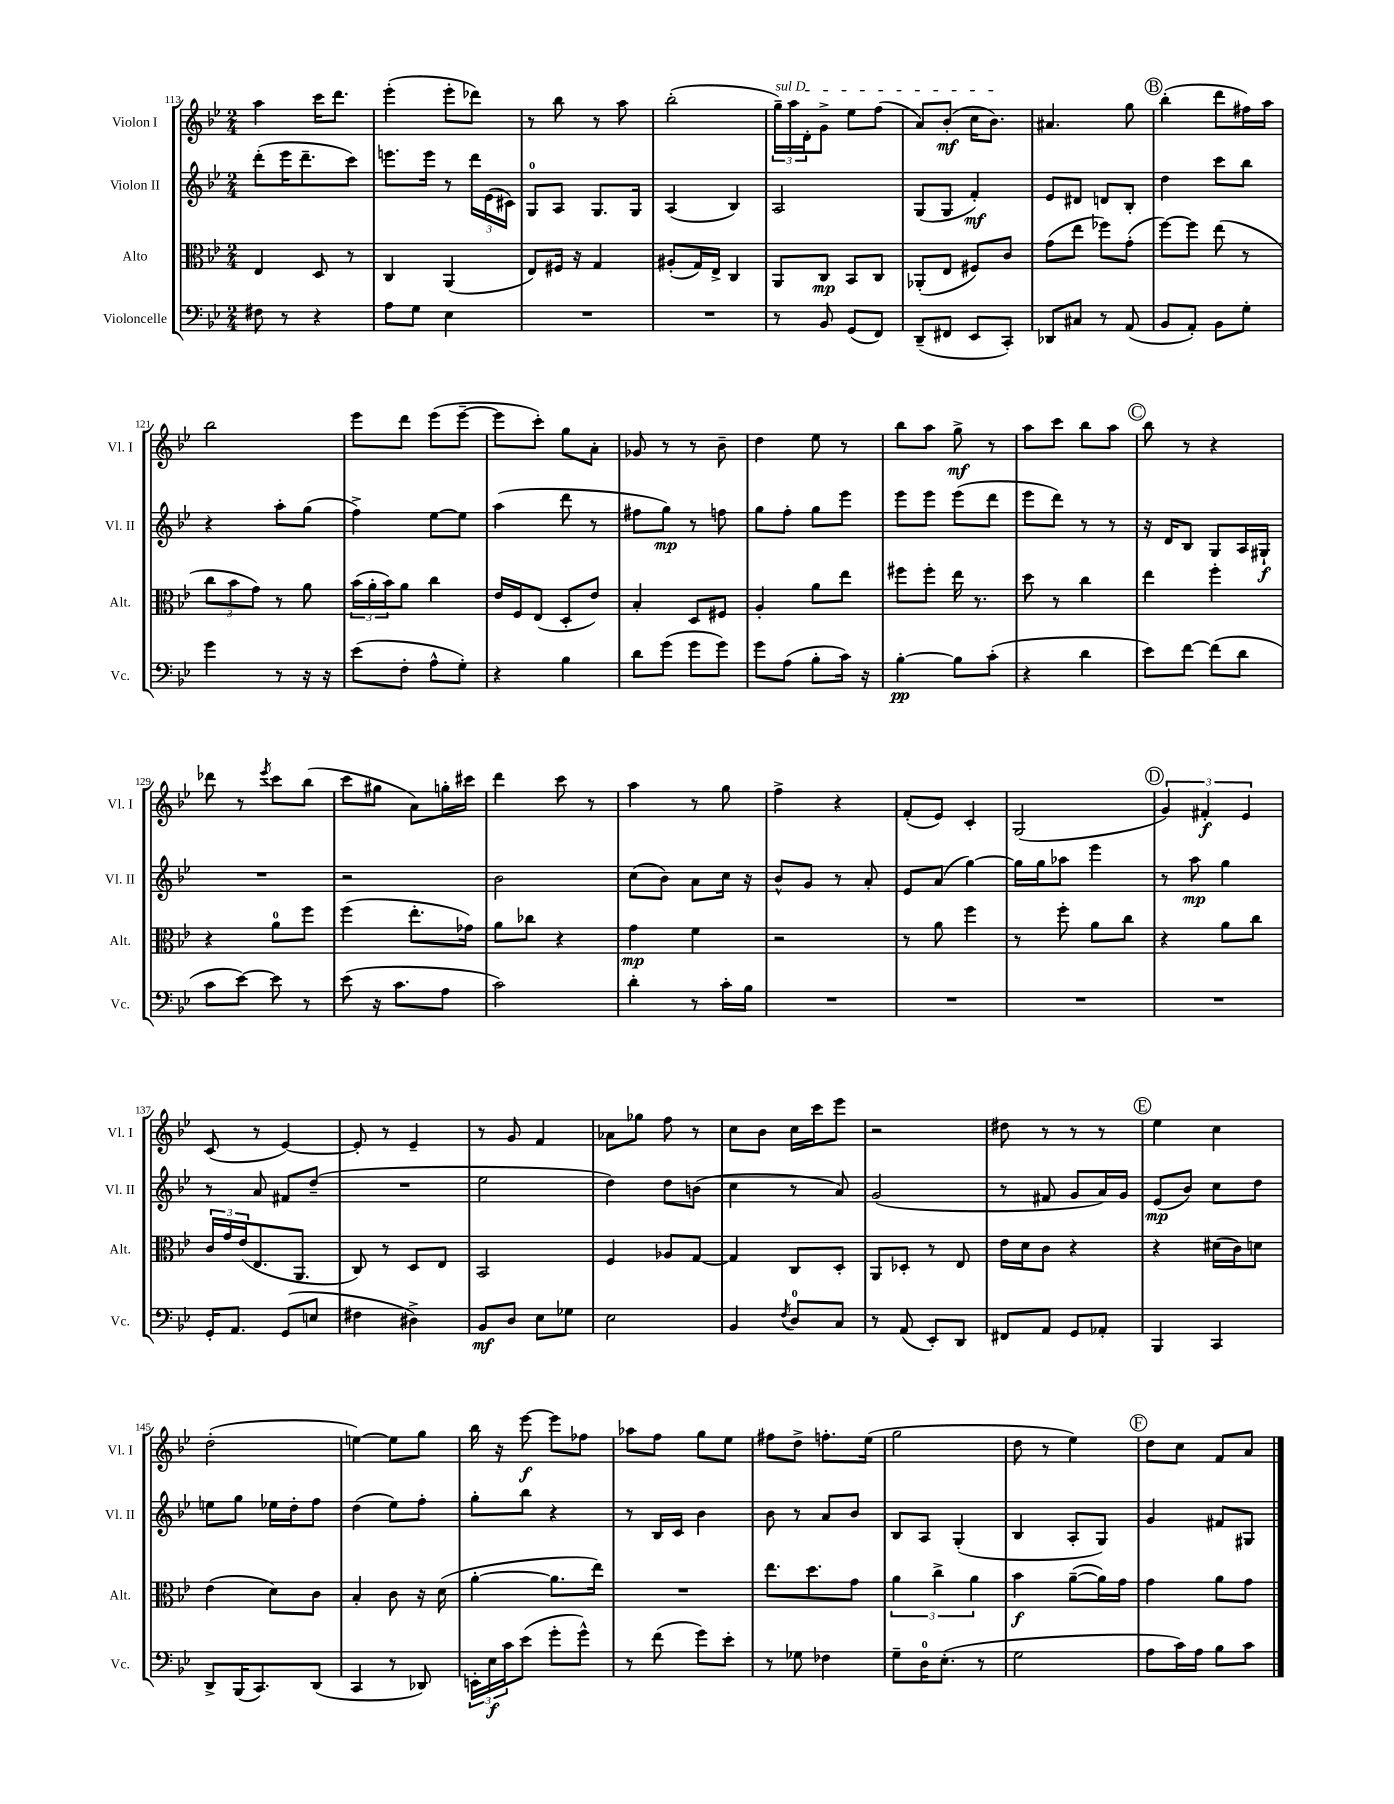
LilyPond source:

<<
\new StaffGroup <<
\new Staff = "s0" \with { instrumentName = "Violon I" shortInstrumentName = "Vl. I" } {
    \clef treble \key bes \major \numericTimeSignature \time 2/4
    a''4 c'''16 d'''8. |
    ees'''4-.( ees'''8-. des'''8) |
    r8 bes''8 r8 a''8 |
    bes''2-.( |
    \tuplet 3/2 { \once \override TextSpanner.bound-details.left.text = \markup { \italic "sul D" } g''16--\startTextSpan) a''16 d'16-. } g'8-> ees''8 f''8( |
    a'8) bes'8-.\mf( c''16 bes'8.\stopTextSpan) |
    ais'4. g''8 |
    \mark \markup { \circle "B" } bes''4-.( d'''8 fis''16) a''16 |
    bes''2 |
    ees'''8 d'''8 ees'''8( ees'''8~-- |
    ees'''8 c'''8-.) g''8 a'8-. |
    ges'8 r8 r8 bes'8-- |
    d''4 ees''8 r8 |
    bes''8 a''8 g''8->\mf r8 |
    a''8 c'''8 bes''8 a''8 |
    \mark \markup { \circle "C" } bes''8 r8 r4 |
    des'''8 r8 \acciaccatura { ees'''8 } c'''8 bes''8( |
    c'''8 gis''8 a'8) g''16-. cis'''16 |
    d'''4 c'''8 r8 |
    a''4 r8 g''8 |
    f''4-> r4 |
    f'8-.( ees'8) c'4-. |
    g2( |
    \mark \markup { \circle "D" } \tuplet 3/2 { g'4) fis'4-.\f ees'4 } |
    c'8( r8 ees'4~) |
    ees'8-. r8 ees'4-- |
    r8 g'8 f'4 |
    aes'8 ges''8 f''8 r8 |
    c''8 bes'8 c''16 c'''16 ees'''8 |
    r2 |
    dis''8 r8 r8 r8 |
    \mark \markup { \circle "E" } ees''4 c''4 |
    d''2-.( |
    e''4~) e''8 g''8 |
    bes''16 r16 ees'''8~\f ees'''8 fes''8 |
    aes''8 f''8 g''8 ees''8 |
    fis''8 d''8-> f''8.-. ees''16( |
    g''2 |
    d''8 r8 ees''4) |
    \mark \markup { \circle "F" } d''8 c''8 f'8 a'8 \bar "|." |
}
\new Staff = "s1" \with { instrumentName = "Violon II" shortInstrumentName = "Vl. II" } {
    \clef treble \key bes \major \numericTimeSignature \time 2/4
    d'''8-.( ees'''16 d'''8.-- c'''8) |
    e'''8. e'''16 r8 \tuplet 3/2 { d'''16 ees'16( cis'16) } |
    g8-0 a8 g8. g16 |
    a4( bes4) |
    a2 |
    g8( g8 f'4-.\mf) |
    ees'8 dis'8 d'8 bes8-. |
    \mark \markup { \circle "B" } d''4 c'''8 bes''8 |
    r4 a''8-. g''8( |
    f''4->) ees''8~ ees''8 |
    a''4( d'''8 r8 |
    fis''8 g''8\mp) r8 f''8 |
    g''8 f''8-. g''8 ees'''8 |
    ees'''8 ees'''8 ees'''8( d'''8 |
    ees'''8 d'''8) r8 r8 |
    \mark \markup { \circle "C" } r16 d'16 bes8 g8 a16 gis16-!\f |
    R2 |
    r2 |
    bes'2 |
    c''8( bes'8) a'8 c''16 r16 |
    bes'8-^ g'8 r8 a'8-. |
    ees'8 a'8( g''4~) |
    g''16 g''16 aes''8 ees'''4 |
    \mark \markup { \circle "D" } r8 a''8\mp g''4 |
    r8 a'8 fis'8 d''8--( |
    R2 |
    ees''2 |
    d''4) d''8 b'8( |
    c''4 r8 a'8) |
    g'2( |
    r8 fis'8 g'8 a'16) g'16 |
    \mark \markup { \circle "E" } ees'8\mp( bes'8) c''8 d''8 |
    e''8 g''8 ees''16 d''16-. f''8 |
    d''4( ees''8) f''8-. |
    g''8-. bes''8 r4 |
    r8 bes16 c'16 bes'4 |
    bes'8 r8 a'8 bes'8 |
    bes8 a8 g4-.( |
    bes4 a8-. g8) |
    \mark \markup { \circle "F" } g'4 fis'8 gis8 \bar "|." |
}
\new Staff = "s2" \with { instrumentName = "Alto" shortInstrumentName = "Alt." } {
    \clef alto \key bes \major \numericTimeSignature \time 2/4
    ees4 d8 r8 |
    c4 a,4( |
    ees8) fis16 r16 g4 |
    ais8-.( g16) ees16-> c4 |
    a,8 c8\mp bes,8 c8 |
    aes,8-.( ees8 fis8) c'8 |
    g'8( ees''8 fes''8) g'8-.( |
    \mark \markup { \circle "B" } f''8~) f''8 ees''8( r8 |
    \tuplet 3/2 { c''8 bes'8 g'8) } r8 a'8 |
    \tuplet 3/2 { bes'16( a'16-. bes'16) } a'8 c''4 |
    ees'16 f16 ees8( d8-. ees'8) |
    bes4-. d8 fis8 |
    a4-. a'8 ees''8 |
    fis''8 fis''8-. ees''16 r8. |
    d''8 r8 c''4 |
    \mark \markup { \circle "C" } ees''4 f''4-. |
    r4 a'8-0 f''8 |
    f''4( ees''8.-. ges'16) |
    a'8 ces''8 r4 |
    g'4\mp f'4 |
    r2 |
    r8 a'8 f''4 |
    r8 f''8-. a'8 c''8 |
    \mark \markup { \circle "D" } r4 a'8 c''8 |
    \tuplet 3/2 { c'16 g'16 ees'16( } ees8. a,8. |
    c8) r8 d8 ees8 |
    bes,2 |
    f4 aes8 g8~ |
    g4 c8 d8-. |
    a,8 des8-. r8 ees8 |
    ees'16 d'16 c'8 r4 |
    \mark \markup { \circle "E" } r4 dis'16( c'16) d'8 |
    ees'4( d'8) c'8 |
    bes4-. c'8 r16 d'16( |
    a'4~-. a'8. ees''16) |
    R2 |
    ees''8. d''8. g'8 |
    \tuplet 3/2 { a'4 c''4-> a'4 } |
    bes'4\f a'8~--( a'16) g'16 |
    \mark \markup { \circle "F" } g'4 a'8 g'8 \bar "|." |
}
\new Staff = "s3" \with { instrumentName = "Violoncelle" shortInstrumentName = "Vc." } {
    \clef bass \key bes \major \numericTimeSignature \time 2/4
    fis8 r8 r4 |
    a8 g8 ees4 |
    R2 |
    R2 |
    r8 bes,8 g,8( f,8) |
    d,8--( fis,8 ees,8 c,8-.) |
    des,8 cis8 r8 a,8( |
    \mark \markup { \circle "B" } bes,8 a,8-.) bes,8 g8-. |
    g'4 r8 r16 r16 |
    ees'8( f8-. a8-^ g8-.) |
    r4 bes4 |
    d'8 g'8( g'8 g'8) |
    g'8 a8( bes8-. c'16) r16 |
    bes4~-.\pp bes8 c'8-.( |
    r4 d'4 |
    \mark \markup { \circle "C" } ees'8) f'8~ f'8( d'8 |
    c'8 ees'8~) ees'8 r8 |
    ees'8( r16 c'8. a8 |
    c'2) |
    d'4-. r8 c'16-. bes16 |
    R2 |
    R2 |
    R2 |
    \mark \markup { \circle "D" } R2 |
    g,16-. a,8. g,8( e8 |
    fis4 dis4->) |
    bes,8\mf d8 ees8 ges8 |
    ees2 |
    bes,4 \acciaccatura { f8 } d8-0 c8 |
    r8 a,8( ees,8-.) d,8 |
    fis,8 a,8 g,8 aes,8-. |
    \mark \markup { \circle "E" } bes,,4 c,4 |
    d,8-> bes,,16( c,8.) d,8( |
    c,4 r8 des,8) |
    \tuplet 3/2 { e,16-. ees16\f c'16 } ees'8( g'8-. g'8-^) |
    r8 f'8( g'8) ees'8-. |
    r8 ges8 fes4 |
    g8-- d16-0 ees8.-.( r8 |
    g2 |
    \mark \markup { \circle "F" } a8 c'16) a16 bes8 c'8 \bar "|." |
}
>>
>>
\layout { \context { \Score currentBarNumber = #113 } }
